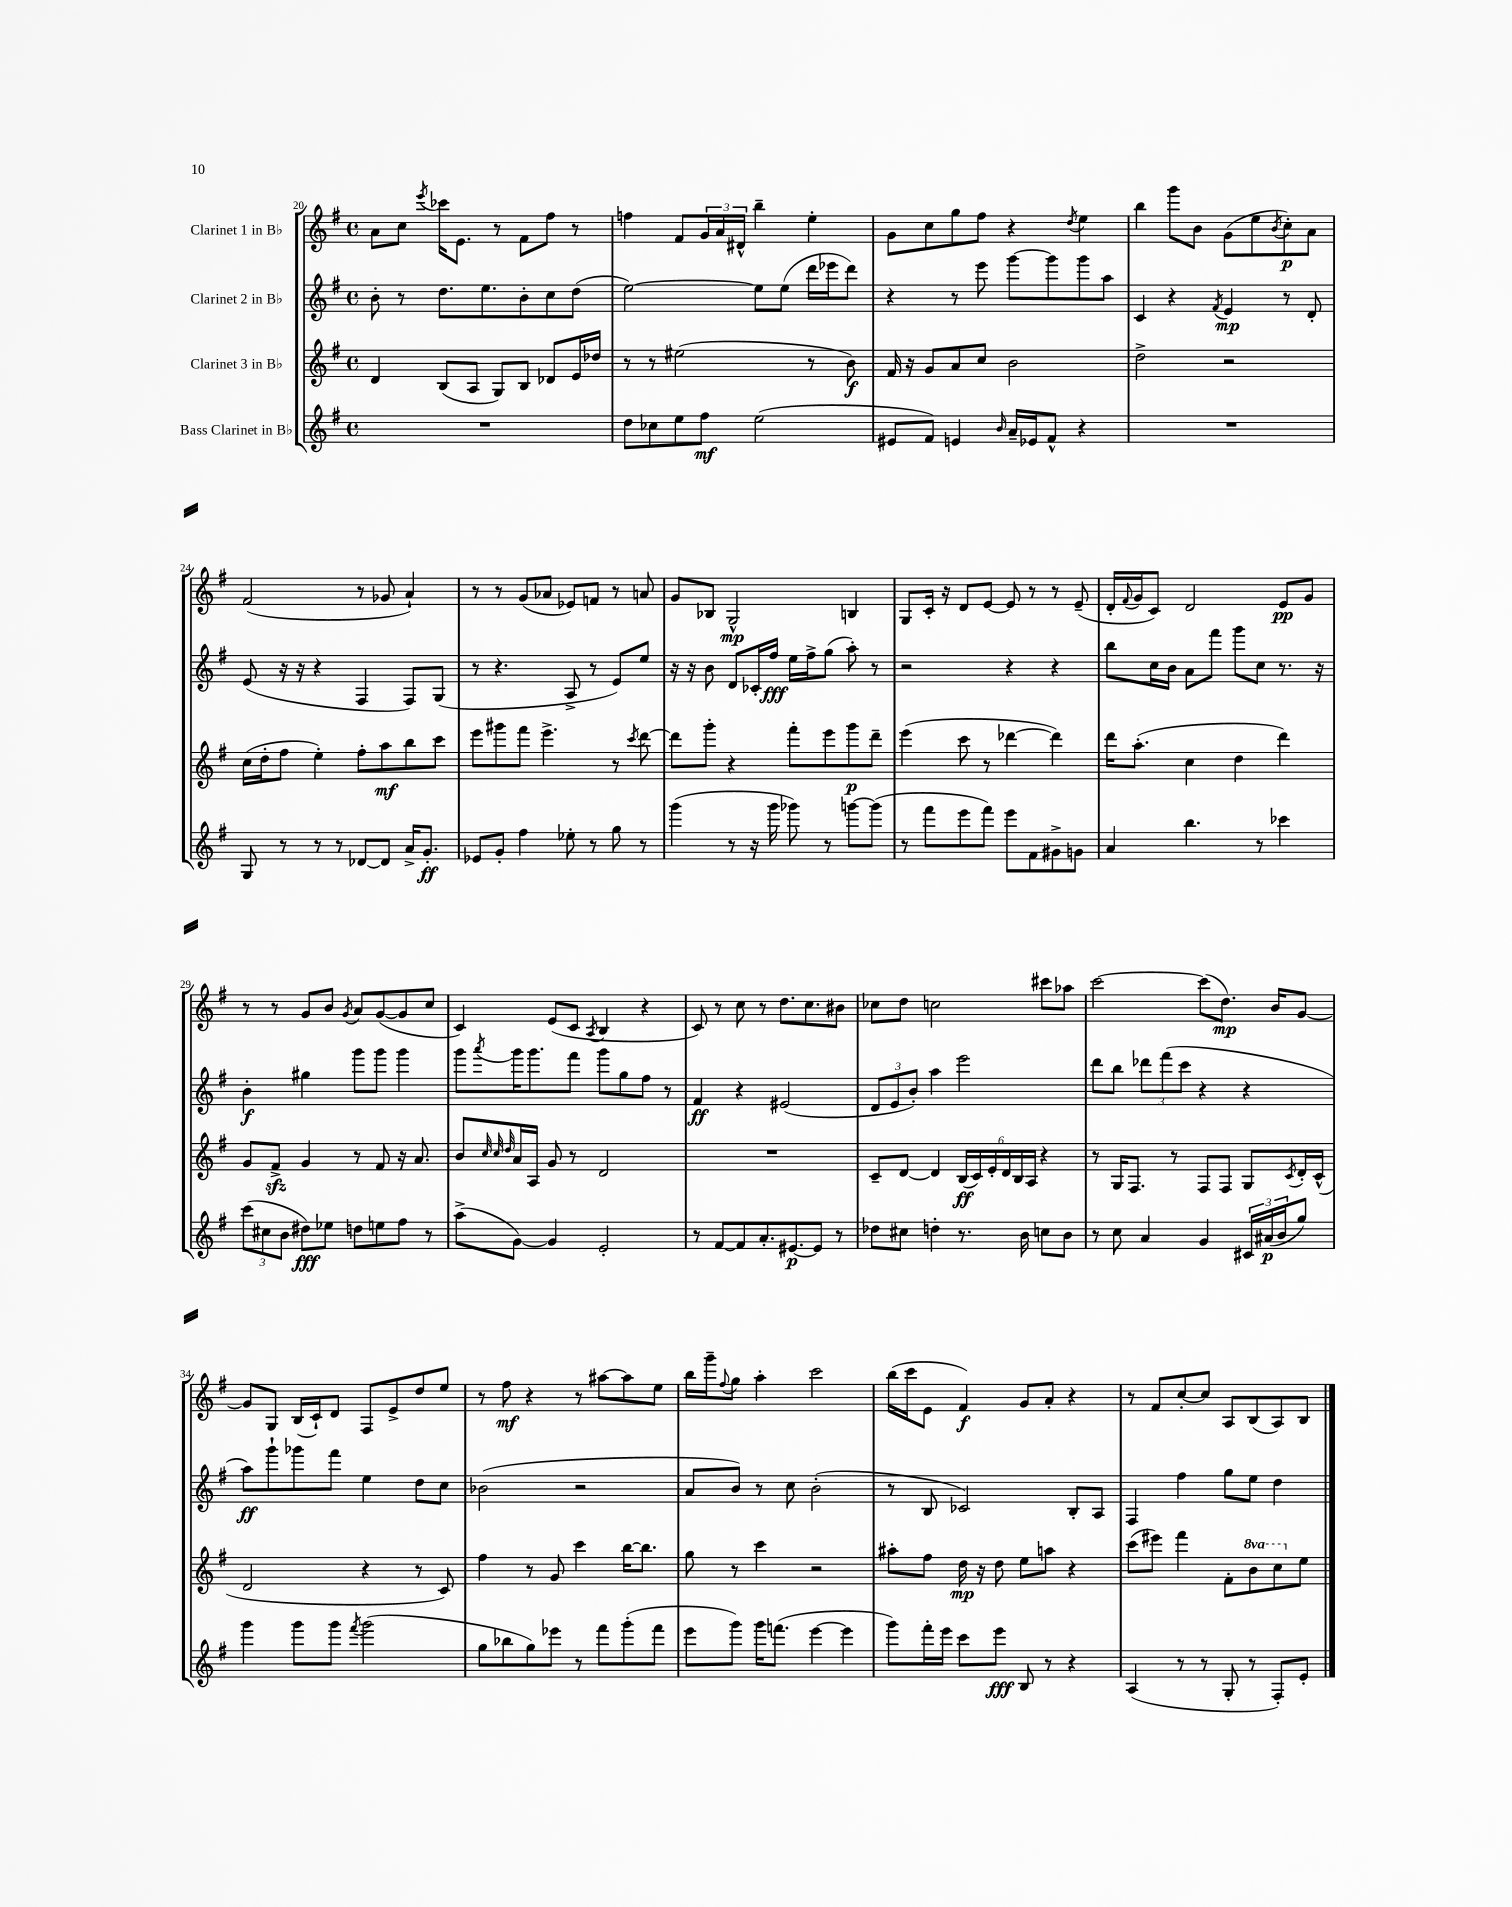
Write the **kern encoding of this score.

**kern	**dynam	**kern	**dynam	**kern	**dynam	**kern	**dynam
*part4	*part4	*part3	*part3	*part2	*part2	*part1	*part1
*staff4	*staff4	*staff3	*staff3	*staff2	*staff2	*staff1	*staff1
*I"Bass Clarinet in B♭	*	*I"Clarinet 3 in B♭	*	*I"Clarinet 2 in B♭	*	*I"Clarinet 1 in B♭	*
*clefG2	*	*clefG2	*	*clefG2	*	*clefG2	*
*k[f#]	*	*k[f#]	*	*k[f#]	*	*k[f#]	*
*M4/4	*	*M4/4	*	*M4/4	*	*M4/4	*
*met(c)	*	*met(c)	*	*met(c)	*	*met(c)	*
=20	=20	=20	=20	=20	=20	=20	=20
1r	.	4d/	.	8b'\	.	8a\L	.
.	.	.	.	8r	.	8cc\J	.
.	.	.	.	.	.	8qeee/	.
.	.	(8B/L	.	8.dd\L	.	16ccc-X\KL	.
.	.	.	.	.	.	8.e\J	.
.	.	8A/J	.	.	.	.	.
.	.	.	.	8.ee\	.	.	.
.	.	8G/L)	.	.	.	8r	.
.	.	8B/J	.	8b'\	.	8f#\L	.
.	.	8d-X/L	.	8cc\	.	8ff#\J	.
.	.	16e/L	.	(8dd\J	.	8r	.
.	.	16dd-X/JJ	.	.	.	.	.
=21	=21	=21	=21	=21	=21	=21	=21
8dd\L	.	8r	.	[2ee\)	.	4ffn\	.
8cc-X\	.	8r	.	.	.	.	.
8ee\	.	(2ee#X\	.	.	.	8f#/L	.
8ff#\J	mf	.	.	.	.	24g/L	.
.	.	.	.	.	.	24a/	.
.	.	.	.	.	.	24d#X^^/JJ	.
(2ee\	.	.	.	8ee\L]	.	4bb~\	.
.	.	.	.	(8ee\J	.	.	.
.	.	8r	.	16ddd\LL	.	4ee'\	.
.	.	.	.	16eee-X\J	.	.	.
.	.	8b\)	f	8ddd\J)	.	.	.
=22	=22	=22	=22	=22	=22	=22	=22
8e#X/L	.	16f#/	.	4r	.	8g\L	.
.	.	16r	.	.	.	.	.
8f#/J)	.	8g/L	.	.	.	8cc\	.
4en/	.	8a/	.	8r	.	8gg\	.
.	.	8cc/J	.	8eee\	.	8ff#\J	.
16qqb/	.	.	.	.	.	.	.
16a~/LL	.	2b\	.	[8ggg\L	.	4r	.
16e-X/J	.	.	.	.	.	.	.
8f#^^/J	.	.	.	8ggg\]	.	.	.
.	.	.	.	.	.	8qdd/	.
4r	.	.	.	8ggg\	.	4ee\	.
.	.	.	.	8aa\J	.	.	.
=23	=23	=23	=23	=23	=23	=23	=23
1r	.	2dd^\	.	4c/	.	4bb\	.
.	.	.	.	4r	.	8ggg\L	.
.	.	.	.	.	.	8b\J	.
.	.	.	.	8qf#/	.	.	.
.	.	2r	.	4e/	mp	(8g\L	.
.	.	.	.	.	.	8ee\	.
.	.	.	.	.	.	8qb/	.
.	.	.	.	8r	.	8cc'\)	p
.	.	.	.	8d'/	.	8a\J	.
!!LO:LB:g=z
=24	=24	=24	=24	=24	=24	=24	=24
8G/	.	(16cc\LL	.	(8e/	.	(2f#/	.
.	.	16dd'\J	.	.	.	.	.
8r	.	8ff#\J	.	16r	.	.	.
.	.	.	.	16r	.	.	.
8r	.	4ee'\)	.	4r	.	.	.
8r	.	.	.	.	.	.	.
[8d-X/L	.	8ff#'\L	.	4F#/	.	8r	.
8d-/J]	.	8aa\	mf	.	.	8g-X/	.
16a^/KL	.	8bb\	.	8F#/L)	.	4a`/)	.
8.g'/J	ff	.	.	.	.	.	.
.	.	8ccc\J	.	(8G/J	.	.	.
=25	=25	=25	=25	=25	=25	=25	=25
8e-X/L	.	8eee\L	.	8r	.	8r	.
8g'/J	.	8ggg#X\	.	4.r	.	8r	.
4ff#\	.	8fff#\J	.	.	.	(8g/L	.
.	.	4.eee^\	.	.	.	8a-X/J	.
8ee-X'\	.	.	.	8A^/	.	8e-X/L)	.
8r	.	.	.	8r	.	8fn/J	.
8gg\	.	8r	.	8e/L)	.	8r	.
.	.	8qccc/	.	.	.	.	.
8r	.	[8ddd\	.	8ee/J	.	8an/	.
=26	=26	=26	=26	=26	=26	=26	=26
(4ggg\	.	8ddd\L]	.	16r	.	8g/L	.
.	.	.	.	16r	.	.	.
.	.	8ggg'\J	.	8b\	.	8B-X/J	.
8r	.	4r	.	8d/L	.	2G^^/	mp
16r	.	.	.	16c-X'/L	.	.	.
16ggg\	.	.	.	16ff#/JJ	fff	.	.
8ggg-X\)	.	8fff#'\L	.	16ee\LL	.	.	.
.	.	.	.	16ff#^\J	.	.	.
8r	.	8eee\	.	(8gg\J	.	.	.
[8gggn\L	.	8ggg\	p	8aa'\)	.	4Bn/	.
(8ggg\J]	.	8ddd~\J	.	8r	.	.	.
=27	=27	=27	=27	=27	=27	=27	=27
8r	.	(4eee\	.	2r	.	8G/L	.
8fff#\L	.	.	.	.	.	16c'/Jk	.
.	.	.	.	.	.	16r	.
8eee\	.	8ccc\	.	.	.	8d/L	.
8fff#\J)	.	8r	.	.	.	[8e/J	.
8eee\L	.	[4ddd-X\	.	4r	.	8e/]	.
8f#\	.	.	.	.	.	8r	.
8g#X^\	.	4ddd-\])	.	4r	.	8r	.
8gn\J	.	.	.	.	.	(8e~/	.
=28	=28	=28	=28	=28	=28	=28	=28
4a/	.	16ddd\KL	.	8bb\L	.	16d'/LL	.
.	.	.	.	.	.	8qqf#/	.
.	.	(8.aa'\J	.	.	.	16g/J	.
.	.	.	.	16cc\L	.	8c/J)	.
.	.	.	.	16b\JJ	.	.	.
4.bb\	.	4cc\	.	8a\L	.	2d/	.
.	.	.	.	8fff#\J	.	.	.
.	.	4dd\	.	8ggg\L	.	.	.
8r	.	.	.	8cc\J	.	.	.
4ccc-X\	.	4ddd\)	.	8.r	.	8e/L	pp
.	.	.	.	.	.	8g/J	.
.	.	.	.	16r	.	.	.
!!LO:LB:g=z
=29	=29	=29	=29	=29	=29	=29	=29
(12ccc\L	.	8g/L	.	4b'\	f	8r	.
12cc#X\	.	.	.	.	.	.	.
.	.	8f#zz^/J	.	.	.	8r	.
12b\J	.	.	.	.	.	.	.
8dd#X\L)	fff	4g/	.	4gg#X\	.	8g/L	.
8ee-X\J	.	.	.	.	.	8b/J	.
.	.	.	.	.	.	8qg/	.
8ddn\L	.	8r	.	8ggg\L	.	8a/L	.
8een\	.	8f#/	.	8ggg\J	.	([8g/	.
8ff#\J	.	16r	.	4ggg\	.	8g/]	.
.	.	8.a/	.	.	.	.	.
8r	.	.	.	.	.	8cc/J	.
=30	=30	=30	=30	=30	=30	=30	=30
(8aa^\L	.	8b/L	.	8ggg\L	.	4c/)	.
.	.	32qqcc/	.	.	.	.	.
.	.	32qqcc/	.	.	.	.	.
.	.	32qqdd/	.	8qaaa/	.	.	.
[8g\J)	.	16a/L	.	16ggg\K	.	.	.
.	.	16A/JJ	.	8.ggg\	.	.	.
4g/]	.	8g/	.	.	.	(8e/L	.
.	.	8r	.	8fff#\J	.	8c/J	.
.	.	.	.	.	.	8qA/	.
2e'/	.	2d/	.	8ggg\L	.	4B/	.
.	.	.	.	8gg\	.	.	.
.	.	.	.	8ff#\J	.	4r	.
.	.	.	.	8r	.	.	.
=31	=31	=31	=31	=31	=31	=31	=31
8r	.	1r	.	4f#/	ff	8c/)	.
[8f#/L	.	.	.	.	.	8r	.
8f#/]	.	.	.	4r	.	8cc\	.
8.a'/	.	.	.	.	.	8r	.
.	.	.	.	(2e#X/	.	8.dd\L	.
[8.e#X/	p	.	.	.	.	.	.
.	.	.	.	.	.	8.cc\	.
8e#/J]	.	.	.	.	.	.	.
8r	.	.	.	.	.	8b#X\J	.
=32	=32	=32	=32	=32	=32	=32	=32
8dd-X\L	.	8c~/L	.	12d/L	.	8cc-X\L	.
.	.	.	.	12e/	.	.	.
8cc#X\J	.	[8d/J	.	.	.	8dd\J	.
.	.	.	.	12b'/J)	.	.	.
4ddn'\	.	4d/]	.	4aa\	.	2ccn\	.
8.r	.	(24B/LL	ff	2eee\	.	.	.
.	.	24c/)	.	.	.	.	.
.	.	24e'/	.	.	.	.	.
.	.	24d/	.	.	.	.	.
.	.	24B/	.	.	.	.	.
16b\	.	.	.	.	.	.	.
.	.	24A/JJ	.	.	.	.	.
8ccn\L	.	4r	.	.	.	8ccc#X\L	.
8b\J	.	.	.	.	.	8aa-X\J	.
=33	=33	=33	=33	=33	=33	=33	=33
8r	.	8r	.	8ddd\L	.	[2ccc\	.
8cc\	.	16G/KL	.	8bb\J	.	.	.
.	.	8.F#/J	.	.	.	.	.
4a/	.	.	.	12ddd-X\L	.	.	.
.	.	.	.	(12fff#\	.	.	.
.	.	8r	.	.	.	.	.
.	.	.	.	12ccc\J	.	.	.
4g/	.	8F#/L	.	4r	.	(8ccc\L]	.
.	.	8F#/J	.	.	.	8.dd\J)	mp
24c#X/LL	.	8G/L	.	4r	.	.	.
(24a#X/	p	.	.	.	.	.	.
.	.	.	.	.	.	16b/KL	.
24b/J	.	.	.	.	.	.	.
.	.	8qc/	.	.	.	.	.
8gg/J)	.	16d'/L	.	.	.	[8g/J	.
.	.	(16c^^/JJ	.	.	.	.	.
!!LO:LB:g=z
=34	=34	=34	=34	=34	=34	=34	=34
4ggg\	.	2d/	.	8aa\L)	ff	8g/L]	.
.	.	.	.	8ggg`\	.	8G/J	.
8ggg\L	.	.	.	8ggg-X\	.	(16B/LL	.
.	.	.	.	.	.	16c`/J)	.
8ggg\J	.	.	.	8fff#\J	.	8d/J	.
8qfff#/	.	.	.	.	.	.	.
(2ggg\	.	4r	.	4ee\	.	8F#/L	.
.	.	.	.	.	.	8e^/	.
.	.	8r	.	8dd\L	.	8dd/	.
.	.	8c/)	.	8cc\J	.	8ee/J	.
=35	=35	=35	=35	=35	=35	=35	=35
8gg\L	.	4ff#\	.	(2b-X\	.	8r	.
8bb-X\	.	.	.	.	.	8ff#\	mf
8gg\)	.	8r	.	.	.	4r	.
8eee-X\J	.	8g/	.	.	.	.	.
8r	.	4ccc\	.	2r	.	8r	.
8fff#\L	.	.	.	.	.	[8aa#X\L	.
(8ggg'\	.	[16bb\KL	.	.	.	8aa#\]	.
.	.	8.bb\J]	.	.	.	.	.
8fff#\J	.	.	.	.	.	8ee\J	.
=36	=36	=36	=36	=36	=36	=36	=36
8eee\L	.	8gg\	.	8a/L	.	16bb\LL	.
.	.	.	.	.	.	16ggg~\J	.
.	.	.	.	.	.	8qqff#/	.
8ggg\J)	.	8r	.	8b/J)	.	8gg\J	.
16ggg\KL	.	4ccc\	.	8r	.	4aa'\	.
(8.fffn\J	.	.	.	.	.	.	.
.	.	.	.	8cc\	.	.	.
[4eee\	.	2r	.	(2b'\	.	2ccc\	.
4eee\]	.	.	.	.	.	.	.
=37	=37	=37	=37	=37	=37	=37	=37
8ggg\L)	.	8aa#X'\L	.	8r	.	(16bb\LL	.
.	.	.	.	.	.	16ccc\J	.
16fff#'\L	.	8ff#\J	.	8B/	.	8e\J	.
16eee\JJ	.	.	.	.	.	.	.
8ccc\L	.	16dd\	mp	2c-X/)	.	4f#/)	f
.	.	16r	.	.	.	.	.
8eee\J	fff	8dd\	.	.	.	.	.
8B/	.	8ee\L	.	.	.	8g/L	.
8r	.	8aan\J	.	.	.	8a'/J	.
4r	.	4r	.	8B'/L	.	4r	.
.	.	.	.	8A/J	.	.	.
=38	=38	=38	=38	=38	=38	=38	=38
(4A/	.	(8ccc\L	.	4F#/	.	8r	.
.	.	8eee#X\J)	.	.	.	8f#/L	.
8r	.	4fff#\	.	4ff#\	.	[8cc'/	.
8r	.	.	.	.	.	8cc/J]	.
8G'/	.	8f#'\L	.	8gg\L	.	8A/L	.
*	*	*8va	*	*	*	*	*
8r	.	8bb\	.	8ee\J	.	(8B/	.
8F#'/L)	.	8ccc\	.	4dd\	.	8A/)	.
*	*	*X8va	*	*	*	*	*
8e'/J	.	8ee\J	.	.	.	8B/J	.
==	==	==	==	==	==	==	==
*-	*-	*-	*-	*-	*-	*-	*-
